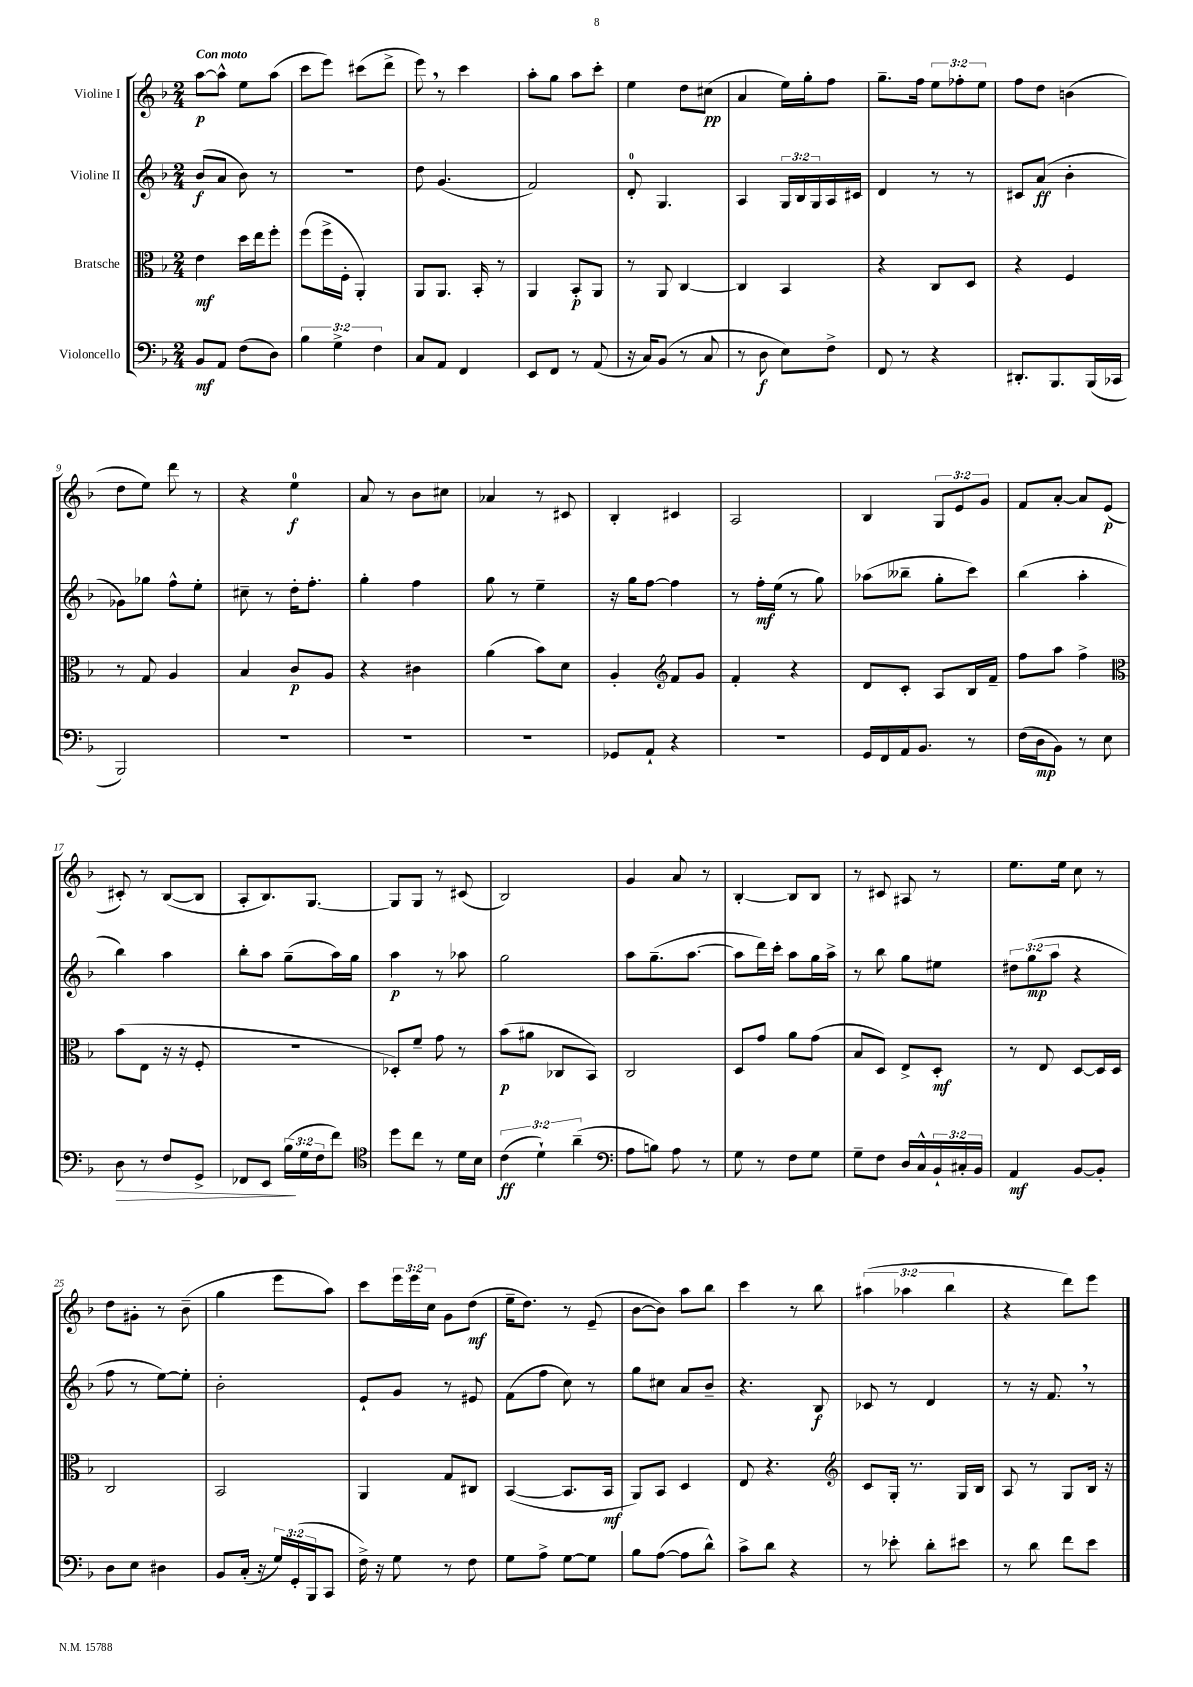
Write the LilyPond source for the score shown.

<<
\new StaffGroup <<
\new Staff = "s0" \with { instrumentName = "Violine I" } {
    \clef treble \key f \major \numericTimeSignature \time 2/4 \override Staff.TupletNumber.text = #tuplet-number::calc-fraction-text \tempo "Con moto"
    a''8~\p a''8-^ e''8 a''8( |
    c'''8 e'''8) cis'''8( d'''8-> |
    e'''8) \breathe r8 c'''4 |
    a''8-. g''8 a''8 c'''8-. |
    e''4 d''8 cis''8\pp( |
    a'4 e''16) g''16-. f''8 |
    g''8.-- f''16 \tuplet 3/2 { e''8 fes''8-. e''8 } |
    f''8 d''8 b'4( |
    d''8 e''8) d'''8 r8 |
    r4 e''4-0\f |
    a'8 r8 bes'8 cis''8 |
    aes'4 r8 cis'8 |
    bes4-. cis'4 |
    a2 |
    bes4 \tuplet 3/2 { g8 e'8 g'8 } |
    f'8 a'8~-. a'8 e'8\p( |
    cis'8-.) r8 bes8~( bes8 |
    a8-. bes8.) g8.~ |
    g8 g8 r8 cis'8( |
    bes2) |
    g'4 a'8 r8 |
    bes4~-. bes8 bes8 |
    r8 cis'8 ais8 r8 |
    e''8. e''16 c''8 r8 |
    d''8 gis'8-. r8 bes'8--( |
    g''4 e'''8 a''8) |
    c'''8 \tuplet 3/2 { e'''16 e'''16 c''16 } g'8 d''8\mf( |
    e''16-- d''8.) r8 e'8--( |
    bes'8~ bes'8) a''8 bes''8 |
    c'''4 r8 bes''8 |
    \tuplet 3/2 { ais''4( aes''4 bes''4 } |
    r4 d'''8) e'''8 \bar "|." |
}
\new Staff = "s1" \with { instrumentName = "Violine II" } {
    \clef treble \key f \major \numericTimeSignature \time 2/4 \override Staff.TupletNumber.text = #tuplet-number::calc-fraction-text
    bes'8\f( a'8 bes'8) r8 |
    R2 |
    d''8 g'4.( |
    f'2) |
    d'8-0-. g4. |
    a4 \tuplet 3/2 { g16 bes16 g16 } a16 cis'16 |
    d'4 r8 r8 |
    cis'8 a'8\ff( bes'4-. |
    ges'8) ges''8 f''8-^ e''8-. |
    cis''8-- r8 d''16-. f''8.-. |
    g''4-. f''4 |
    g''8 r8 e''4-- |
    r16 g''16 f''8~ f''4 |
    r8 f''16-.\mf e''16( r8 g''8) |
    aes''8( beses''8-- g''8-. c'''8) |
    bes''4( a''4-. |
    bes''4) a''4 |
    bes''8-. a''8 g''8--( a''16) g''16 |
    a''4\p r8 aes''8 |
    g''2 |
    a''8 g''8.--( a''8.~ |
    a''8 d'''16) c'''16-. a''8 g''16 a''16-> |
    r8 bes''8 g''8 eis''8 |
    \tuplet 3/2 { dis''8 g''8\mp( a''8 } r4 |
    f''8 r8 e''8~) e''8-. |
    bes'2-. |
    e'8-! g'8 r8 eis'8 |
    f'8( f''8 c''8) r8 |
    g''8 cis''8 a'8 bes'8-- |
    r4. bes8\f |
    ces'8 r8 d'4 |
    r8 r16 f'8. \breathe r8 \bar "|." |
}
\new Staff = "s2" \with { instrumentName = "Bratsche" } {
    \clef alto \key f \major \numericTimeSignature \time 2/4
    e'4\mf d''16 e''16 f''8-. |
    f''8( f''16-> f16-. a,4-.) |
    a,8 a,8. bes,16-. r8 |
    a,4 bes,8-.\p a,8 |
    r8 a,8 c4~ |
    c4 bes,4 |
    r4 c8 d8 |
    r4 f4 |
    r8 g8 a4 |
    bes4 c'8\p a8 |
    r4 cis'4 |
    a'4( bes'8) d'8 |
    a4-. \clef treble f'8 g'8 |
    f'4-. r4 |
    d'8 c'8-. a8 bes16 f'16-- |
    f''8 a''8 f''4-> |
    \clef alto bes'8( e8 r16 r16 f8-. |
    R2 |
    des8-.) f'8-- g'8 r8 |
    bes'8\p( ais'8 ces8 bes,8) |
    c2 |
    d8 g'8 a'8 g'8( |
    bes8 d8) e8-> d8-.\mf |
    r8 e8 d8~ d16 d16 |
    c2 |
    bes,2 |
    a,4 g8 cis8 |
    bes,4~( bes,8. bes,16\mf |
    a,8) bes,8 d4 |
    e8 r4. |
    \clef treble c'8 g16-. r8. g16 bes16 |
    a8 r8 g8 bes16 r16 \bar "|." |
}
\new Staff = "s3" \with { instrumentName = "Violoncello" } {
    \clef bass \key f \major \numericTimeSignature \time 2/4 \override Staff.TupletNumber.text = #tuplet-number::calc-fraction-text
    bes,8\mf a,8 f8( d8) |
    \tuplet 3/2 { bes4 g4-> f4 } |
    c8 a,8 f,4 |
    e,8 f,8 r8 a,8( |
    r16 c16) bes,8( r8 c8 |
    r8 d8\f e8) f8-> |
    f,8 r8 r4 |
    dis,8.-. bes,,8. bes,,16( ces,16 |
    bes,,2) |
    r2 |
    R2 |
    R2 |
    ges,8 a,8-! r4 |
    R2 |
    g,16 f,16 a,16 bes,8. r8 |
    f16( d16\mp bes,8) r8 e8 |
    d8\> r8 f8 g,8-> |
    fes,8 e,8 \tuplet 3/2 { bes16\!( g16 f16 } f'8) |
    \clef tenor d''8 c''8 r8 d'16 bes16 |
    \tuplet 3/2 { c'4\ff( d'4-!) a'4--( } |
    \clef bass a8 b8) a8 r8 |
    g8 r8 f8 g8 |
    g8-- f8 d16 c16-^ \tuplet 3/2 { bes,16-! cis16-. bes,16 } |
    a,4\mf bes,8~ bes,8-. |
    d8 e8 dis4 |
    bes,8 c16-.( r16 \tuplet 3/2 { g16) g,16-.( bes,,16 } c,8 |
    f16->) r16 g8 r8 f8 |
    g8 a8-> g8~ g8 |
    bes8 a8~( a8 d'8-^) |
    c'8-> d'8 r4 |
    r8 ees'8-. d'8-. eis'8 |
    r8 d'8 f'8 e'8 \bar "|." |
}
>>
>>
